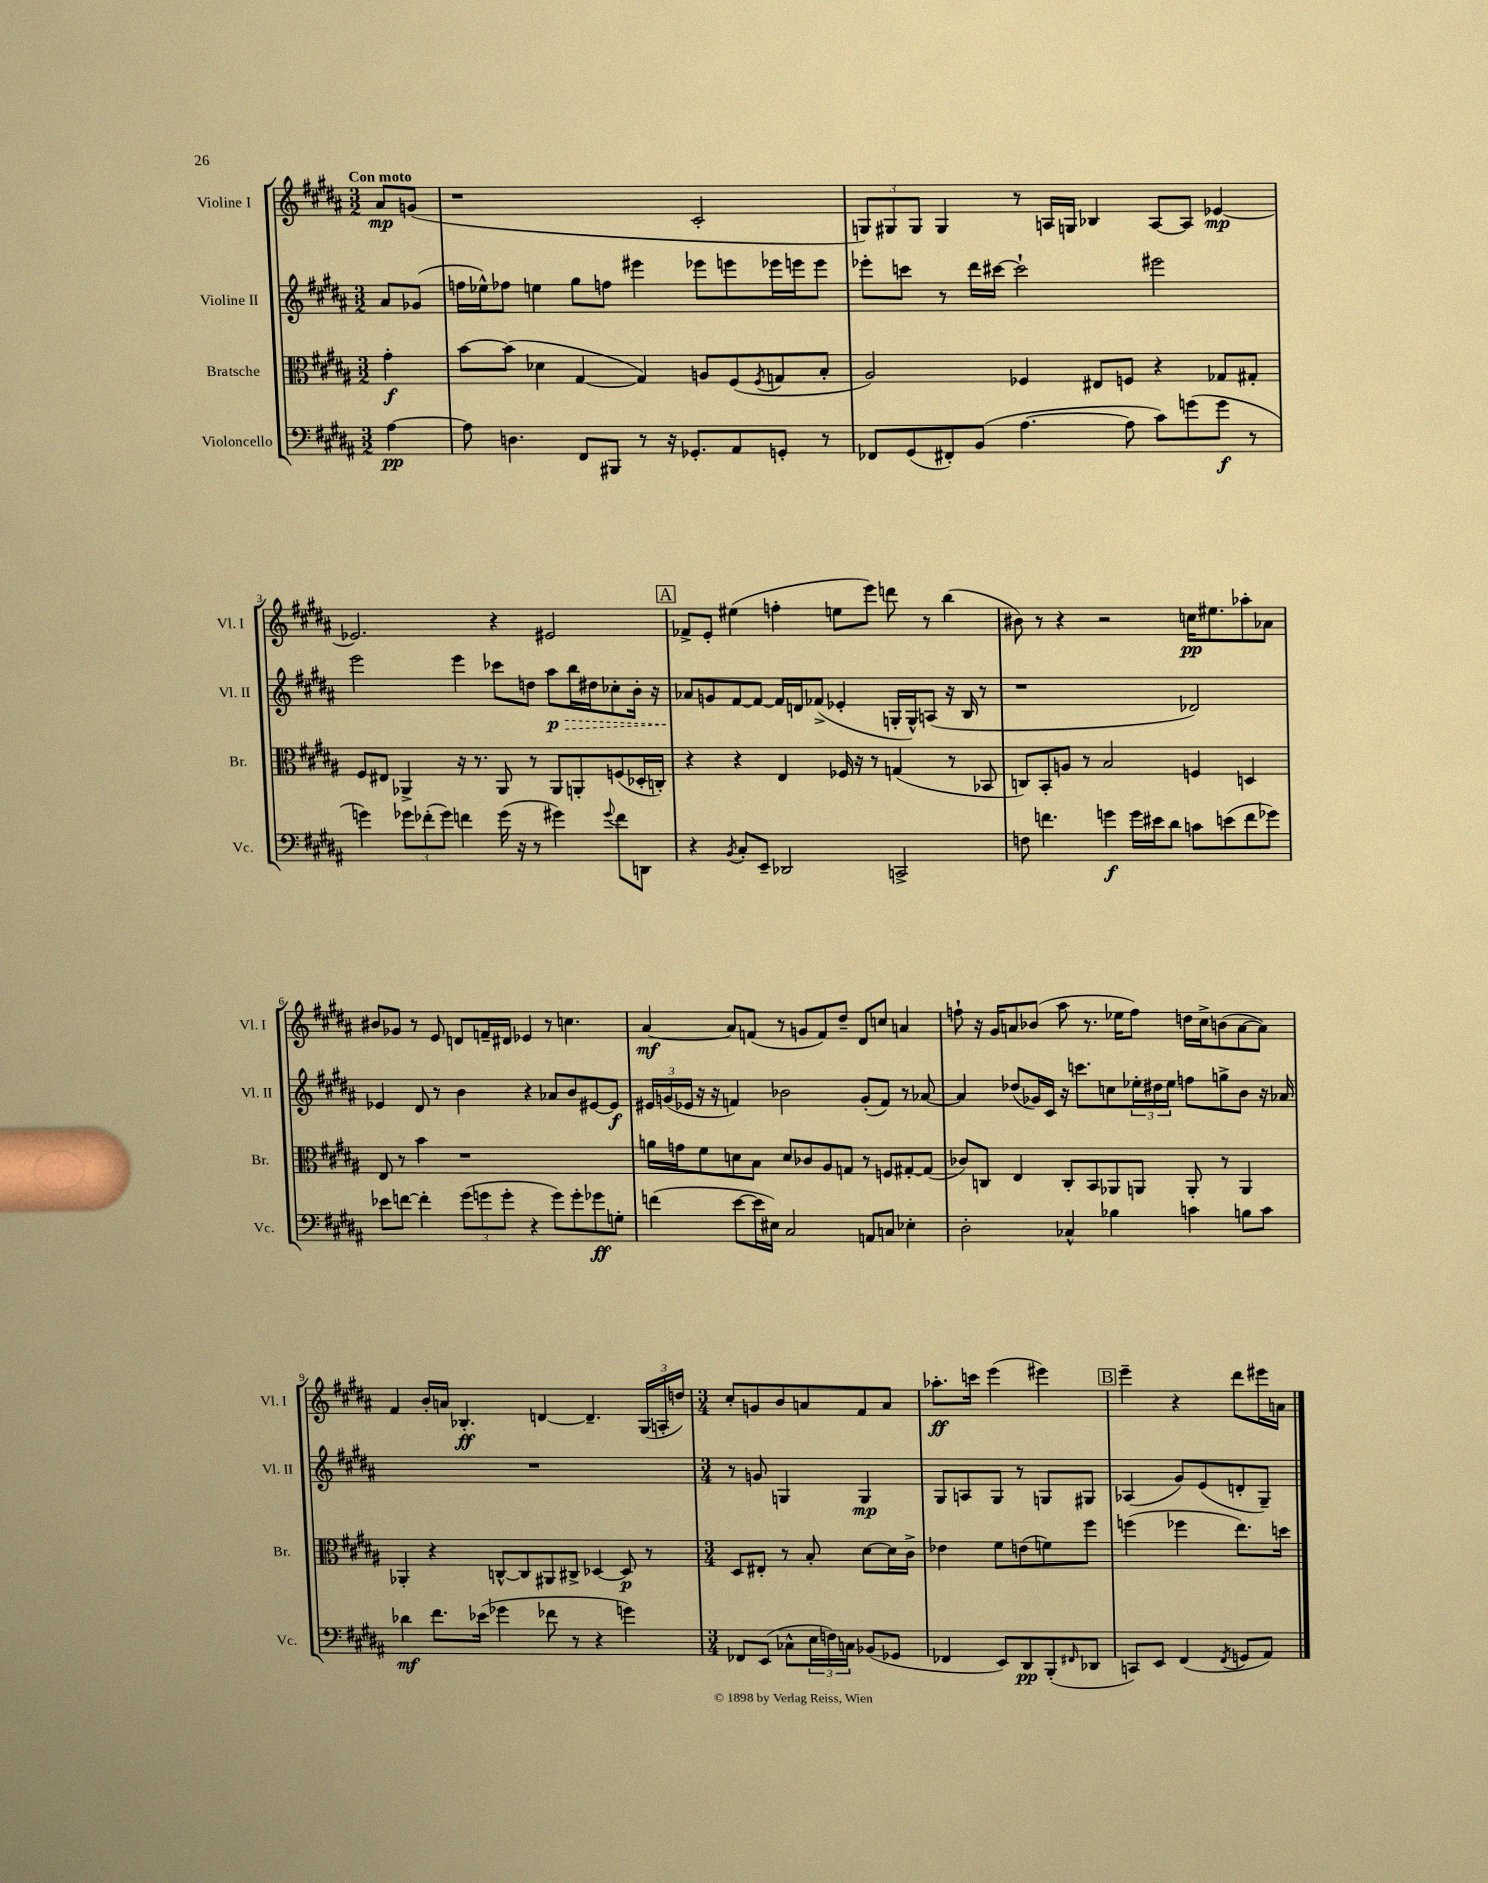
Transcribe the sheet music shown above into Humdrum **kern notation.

**kern	**dynam	**kern	**dynam	**kern	**dynam	**kern	**dynam
*part4	*part4	*part3	*part3	*part2	*part2	*part1	*part1
*staff4	*staff4	*staff3	*staff3	*staff2	*staff2	*staff1	*staff1
*I"Violoncello	*	*I"Bratsche	*	*I"Violine II	*	*I"Violine I	*
*I'Vc.	*	*I'Br.	*	*I'Vl. II	*	*I'Vl. I	*
*clefF4	*	*clefC3	*	*clefG2	*	*clefG2	*
*k[f#c#g#d#a#]	*	*k[f#c#g#d#a#]	*	*k[f#c#g#d#a#]	*	*k[f#c#g#d#a#]	*
*M3/2	*	*M3/2	*	*M3/2	*	*M3/2	*
=	=	=	=	=	=	=	=
!	!	!	!	!	!	!LO:TX:a:B:t=Con moto	!
[4A#\	pp	4g#'\	f	8a#/L	.	8a#/L	mp
.	.	.	.	(8g-X/J	.	(8gn/J	.
=1	=1	=1	=1	=1	=1	=1	=1
8A#\]	.	[8b\L	.	16ffn\LL	.	1r	.
.	.	.	.	16ee-X^^\J)	.	.	.
4.Dn\	.	(8b\J]	.	8ff-X\J	.	.	.
.	.	4d-X\	.	4een\	.	.	.
8FF#/L	.	[4G#/	.	8gg#\L	.	.	.
8BBB#X/J	.	.	.	8ffn\J	.	.	.
8r	.	4G#/])	.	4eee#X\	.	.	.
16r	.	.	.	.	.	.	.
8.GG-X'/L	.	.	.	.	.	.	.
.	.	8An/L	.	8eee-X\L	.	2c#'/	.
8AA#/	.	(8F#/	.	8eeen\	.	.	.
.	.	8qF#/	.	.	.	.	.
8GGn'/J	.	8Gn/	.	16eee-X\L	.	.	.
.	.	.	.	16eeen\J	.	.	.
8r	.	8B'/J	.	8eee\J	.	.	.
=2	=2	=2	=2	=2	=2	=2	=2
8FF-X/L	.	2A#/)	.	8eee-X'\L	.	12Gn/L)	.
.	.	.	.	.	.	12G#X/	.
(8GG#/	.	.	.	8cccn\J	.	.	.
.	.	.	.	.	.	12G#/J	.
8FF#X'/)	.	.	.	8r	.	4G#/	.
(8BB/J	.	.	.	16ddd#\LL	.	.	.
.	.	.	.	[16ccc#X\JJ	.	.	.
[4.A#\	.	4F-X/	.	2ccc#`\]	.	8r	.
.	.	.	.	.	.	16An/LL	.
.	.	.	.	.	.	16Gn/JJ	.
.	.	8E#X/L	.	.	.	4B-X/	.
8A#\]	.	8Fn/J	.	.	.	.	.
8c#\L)	.	4r	.	2eee#X\	.	[8A/L	.
(8gn\	.	.	.	.	.	8A/J]	.
8g\J	f	8G-X/L	.	.	.	[4e-X/	mp
8r	.	8G#X'/J	.	.	.	.	.
!!LO:LB:g=z
=3	=3	=3	=3	=3	=3	=3	=3
4gn\)	.	8F#/L	.	2eee\	.	2.e-X/]	.
.	.	8E#X/J	.	.	.	.	.
12g-X\L	.	4AA-X^/	.	.	.	.	.
(12f-X'\	.	.	.	.	.	.	.
12g-\J)	.	.	.	.	.	.	.
4fn\	.	16r	.	4eee\	.	.	.
.	.	8.r	.	.	.	.	.
(16g-\	.	8AA-/	.	8ccc-X\L	.	4r	.
16r	.	.	.	.	.	.	.
8r	.	8r	.	8ddn\J	.	.	.
!	!	!	!	!	!LO:HP:b	!	!
4g#X\)	.	8AA-/L	.	8aa#\L	> p	2e#X/	.
.	.	8AAn'/	.	16bb\L	.	.	.
.	.	.	.	16dd#X\J	.	.	.
8qqg#/	.	.	.	.	.	.	.
8f\L	.	(8Fn/	.	8cc-X'\	.	.	.
8DDn\J	.	16D-X'/L	.	16b'\Jk	.	.	.
.	.	16Cn'/JJ)	.	16r	.	.	.
!!LO:REH:place=s1:t=A
=4	=4	=4	=4	=4	=4	=4	=4
4r	.	4r	.	8a-X/L	.	8f-X^/L	.
.	.	.	.	8gn/	]	8e'/J	.
8qBB/	.	.	.	.	.	.	.
8C#'/L	.	4r	.	[8f#/	.	(4ee#X\	.
8EE~/J	.	.	.	8f#/J_	.	.	.
2DD-X/	.	4E/	.	16f#/LL]	.	4ffn'\	.
.	.	.	.	16dn/J	.	.	.
.	.	.	.	(8f-X^/J	.	.	.
.	.	16F-X/	.	4e-X'/	.	8een\L	.
.	.	16r	.	.	.	.	.
.	.	8r	.	.	.	8eee\J)	.
2CCn^/	.	(4Gn/	.	16Gn'/LL	.	8dddn\	.
.	.	.	.	16G^^/J)	.	.	.
.	.	.	.	(8An/J	.	8r	.
.	.	8r	.	16r	.	(4bb\	.
.	.	.	.	16B/	.	.	.
.	.	8BB-X/	.	8r	.	.	.
=5	=5	=5	=5	=5	=5	=5	=5
8Fn\	.	8Cn/L)	.	1r	.	8b#X\)	.
4.fn\	.	8BB'/	.	.	.	8r	.
.	.	8An/J	.	.	.	4r	.
.	.	8r	.	.	.	.	.
4gn\	f	2B/	.	.	.	2r	.
16g\LL	.	.	.	.	.	.	.
16e#X\J	.	.	.	.	.	.	.
8d#\J	.	.	.	.	.	.	.
8cn\L	.	4Fn/	.	2d-X/)	.	16ccn\KL	pp
.	.	.	.	.	.	8.ee#X\	.
(8en\	.	.	.	.	.	.	.
8f\	.	4Dn/	.	.	.	8aa-X'\	.
8g-X\J)	.	.	.	.	.	8a-X\J	.
!!LO:LB:g=z
=6	=6	=6	=6	=6	=6	=6	=6
8e-X\L	.	8E/	.	4e-X/	.	8b#X/L	.
[8fn\J	.	8r	.	.	.	8g-X/J	.
4f'\]	.	4b\	.	8d#/	.	8r	.
.	.	.	.	8r	.	8e/	.
(12g#\L	.	1r	.	4b\	.	8dn/L	.
12gn\	.	.	.	.	.	.	.
.	.	.	.	.	.	16fn~/L	.
12g'\J	.	.	.	.	.	.	.
.	.	.	.	.	.	16d#X/JJ	.
4r	.	.	.	4r	.	4e-X/	.
8g\L)	.	.	.	8a-X/L	.	8r	.
8g'\	.	.	.	8b/	.	4.ccn\	.
8g-X\	ff	.	.	[8e#X/	.	.	.
8Gn'\J	.	.	.	8e#/J]	f	.	.
=7	=7	=7	=7	=7	=7	=7	=7
(4fn\	.	16an\LL	.	24e#X/LL	.	[4a#/	mf
.	.	.	.	(24gn/	.	.	.
.	.	16gn\J	.	.	.	.	.
.	.	.	.	24e-X/JJ	.	.	.
.	.	8f#\	.	16r	.	.	.
.	.	.	.	16r	.	.	.
[8e\L	.	8dn\	.	4fn/)	.	8a#/L]	.
16e\L]	.	8B\J	.	.	.	(8fn/J	.
16E#X\JJ)	.	.	.	.	.	.	.
2C#/	.	8d/L	.	2b-X\	.	8r	.
.	.	8c-X/	.	.	.	8gn/L	.
.	.	8A#/	.	.	.	8f/)	.
.	.	8Gn/J	.	.	.	8dd#~/J	.
8AAn/L	.	8r	.	(8g'/L	.	8d#/L	.
8Cn/J	.	8Fn/L	.	8f/J)	.	8ccn/J	.
4E-X'\	.	[8G#X'/	.	8r	.	4an/	.
.	.	(8G#/J]	.	[8a-X/	.	.	.
=8	=8	=8	=8	=8	=8	=8	=8
2D#'\	.	8c-X/L)	.	4a-/]	.	8ffn`\	.
.	.	8Cn/J	.	.	.	16r	.
.	.	.	.	.	.	16g#/KL	.
.	.	4E/	.	(8dd-X/L	.	8an/	.
.	.	.	.	16g-X/L)	.	(8b-X/J	.
.	.	.	.	16c#/JJ	.	.	.
4C-X^^/	.	8C'/L	.	16r	.	8aa#\	.
.	.	.	.	8.cccn\L	.	.	.
.	.	8BB/	.	.	.	8.r	.
4B-X\	.	8AA-X/	.	8ccn\	.	.	.
.	.	.	.	.	.	16ee-X\KL	.
.	.	8AAn/J	.	24ee-X'\L	.	8ff\J)	.
.	.	.	.	24dd#X\	.	.	.
.	.	.	.	24ee-\JJ	.	.	.
4cn\	.	8AA'/	.	8ffn\L	.	16ddn\LL	.
.	.	.	.	.	.	16cc#^\J	.
.	.	8r	.	8ggn^\	.	(8bn\	.
8Bn\L	.	4AA/	.	8b\J	.	[8a\	.
8c\J	.	.	.	16r	.	8a\J])	.
.	.	.	.	16a-X/	.	.	.
!!LO:LB:g=z
=9	=9	=9	=9	=9	=9	=9	=9
4d-X\	mf	4AA-X'/	.	1.r	.	4f#/	.
8.f#\L	.	4r	.	.	.	16b'/LL	.
.	.	.	.	.	.	16an/JJ	.
.	.	.	.	.	.	4.B-X'/	ff
(16e-X\Jk	.	.	.	.	.	.	.
4g-X\	.	[8Cn^^/L	.	.	.	.	.
.	.	8C/]	.	.	.	.	.
8f-X\	.	8AA#X/	.	.	.	[4dn/	.
8r	.	8C#X^/J	.	.	.	.	.
4r	.	[4D-X/	.	.	.	4.d~/]	.
4gn\)	.	8D-/]	p	.	.	.	.
.	.	8r	.	.	.	(24G#/LL	.
.	.	.	.	.	.	24An'/	.
.	.	.	.	.	.	24ddn/JJ)	.
=10	=10	=10	=10	=10	=10	=10	=10
*M3/4	*	*M3/4	*	*M3/4	*	*M3/4	*
8FF-X/L	.	8D#/L	.	8r	.	8cc#'/L	.
(8EE/J	.	8E#X'/J	.	8gn/	.	8gn/	.
8C-X^^\L	.	8r	.	4Gn/	.	8b/	.
24E\L	.	8B'/	.	.	.	8an/	.
24Fn\)	.	.	.	.	.	.	.
24Cn\JJ	.	.	.	.	.	.	.
(8BB-X/L	.	[8d#\L	.	4G/	mp	8f#/	.
8GG-X/J	.	16d#\L]	.	.	.	8a/J	.
.	.	16c#^\JJ	.	.	.	.	.
=11	=11	=11	=11	=11	=11	=11	=11
4FF-X/	.	4e-X\	.	8G#/L	.	8.aa-X'\L	ff
.	.	.	.	8An/	.	.	.
.	.	.	.	.	.	16cccn\Jk	.
8EE/L)	.	8f#\L	.	8G#/J	.	(4eee\	.
8DD#/	pp	(8en\	.	8r	.	.	.
(8BBB'/	.	8fn\)	.	8Gn/L	.	4eee#X\)	.
16qqFF#X/	.	.	.	.	.	.	.
8DD-X/J	.	8ff#\J	.	8G#X/J	.	.	.
!!LO:REH:place=s1:t=B
=12	=12	=12	=12	=12	=12	=12	=12
8CCn/L)	.	(4ffn\	.	(4A-X/	.	4eee~\	.
8EE/J	.	.	.	.	.	.	.
(4FF#/	.	4ff-X\	.	8g#/L)	.	4r	.
.	.	.	.	(8e/	.	.	.
8qFF#/	.	.	.	.	.	.	.
8GGn/L	.	8.ee\L)	.	8dn'/	.	8ddd#\L	.
8AA#/J)	.	.	.	8G#~/J)	.	16eee#X\L	.
.	.	16ddn\Jk	.	.	.	16an\JJ	.
==	==	==	==	==	==	==	==
*-	*-	*-	*-	*-	*-	*-	*-
